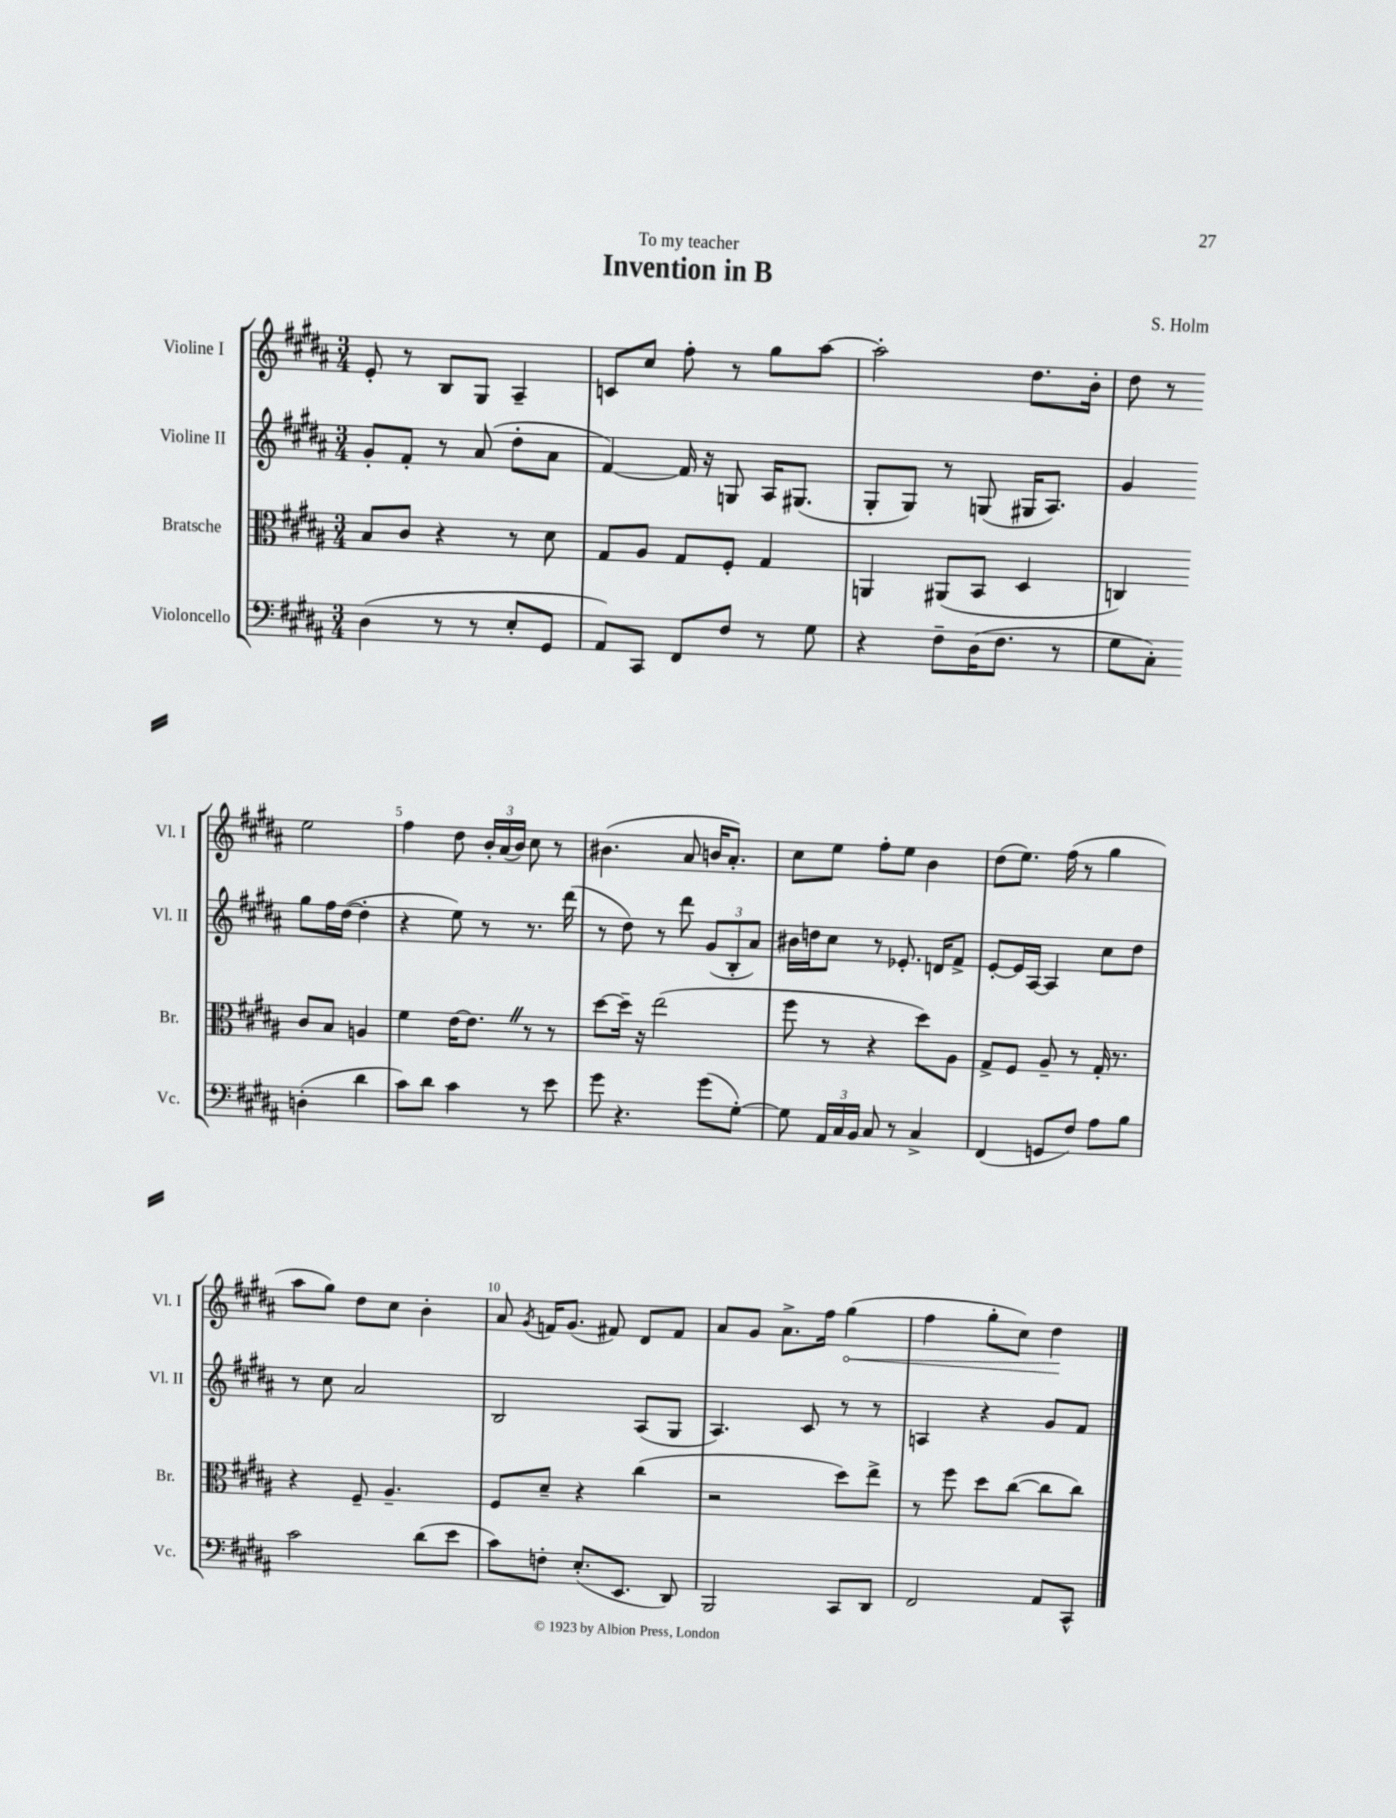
\header { title = "Invention in B" composer = "S. Holm" dedication = "To my teacher" }
<<
\new StaffGroup <<
\new Staff = "s0" \with { instrumentName = "Violine I" shortInstrumentName = "Vl. I" } {
    \clef treble \key b \major \numericTimeSignature \time 3/4
    \autoBeamOff e'8-. r8 b8[ gis8] ais4-- |
    c'8[ cis''8] fis''8-. r8 gis''8[ ais''8]~ |
    ais''2-. dis''8.[ b'16]-. |
    dis''8 r8 e''2 |
    fis''4 dis''8 \tuplet 3/2 { b'16[-. ais'16( b'16]) } cis''8 r8 |
    bis'4.( ais'8 b'16[ ais'8.]-.) |
    cis''8[ e''8] fis''8[-. e''8] b'4 |
    dis''8[( e''8.]) fis''16( r8 gis''4 |
    ais''8[ gis''8]) dis''8[ cis''8] b'4-. |
    ais'8 \acciaccatura { gis'8 } f'16[ gis'8.]( fis'8) dis'8[ fis'8] |
    ais'8[ gis'8] ais'8.[-> fis''16] \once \override Hairpin.circled-tip = ##t gis''4\<( |
    fis''4 gis''8[-. cis''8]) dis''4\! \bar "|." |
}
\new Staff = "s1" \with { instrumentName = "Violine II" shortInstrumentName = "Vl. II" } {
    \clef treble \key b \major \numericTimeSignature \time 3/4
    \autoBeamOff gis'8[-. fis'8]-. r8 ais'8( dis''8[-. ais'8] |
    fis'4~) fis'16 r16 g8 ais16[ gis8.]( |
    gis8[-. gis8]) r8 g8( gis16[ ais8.]) |
    gis'4 gis''8[ fis''16 dis''16]~( dis''4-. |
    r4 e''8) r8 r8. dis'''16( |
    r8 dis''8) r8 dis'''8 \tuplet 3/2 { gis'8[( b8-. ais'8]) } |
    bis'16[ d''16 cis''8] r8 ees'8.-. d'16[ fis'8]-> |
    e'8[~-. e'16 ais16]~ ais4 cis''8[ dis''8] |
    r8 cis''8 ais'2 |
    b2 ais8[( gis8] |
    ais4.) cis'8 r8 r8 |
    a4 r4 gis'8[ fis'8] \bar "|." |
}
\new Staff = "s2" \with { instrumentName = "Bratsche" shortInstrumentName = "Br." } {
    \clef alto \key b \major \numericTimeSignature \time 3/4
    \autoBeamOff b8[ cis'8] r4 r8 dis'8 |
    gis8[ ais8] gis8[ fis8]-. gis4 |
    a,4 ais,8[( b,8] dis4 |
    c4) cis'8[ b8] a4 |
    fis'4 e'16[~ e'8.] \once \override BreathingSign.text = \markup { \musicglyph "scripts.caesura.straight" } \breathe r8 r8 |
    dis''8[~ dis''16]-- r16 e''2( |
    fis''8 r8 r4 dis''8[) ais8] |
    gis8[-> fis8] ais8-- r8 gis16-. r8. |
    r4 fis8-- ais4.-- |
    fis8[ dis'8]-- r4 cis''4( |
    r2 dis''8[) e''8]-> |
    r8 fis''8 dis''8[ cis''8]~( cis''8[ cis''8]) \bar "|." |
}
\new Staff = "s3" \with { instrumentName = "Violoncello" shortInstrumentName = "Vc." } {
    \clef bass \key b \major \numericTimeSignature \time 3/4
    \autoBeamOff dis4( r8 r8 e8[-. gis,8] |
    ais,8[) cis,8] fis,8[ fis8] r8 gis8 |
    r4 fis8[-- dis16( fis8.] r8 |
    gis8[ cis8]-.) d4-.( dis'4 |
    cis'8[) dis'8] cis'4 r8 e'8 |
    gis'8 r4. gis'8[( gis8]~-.) |
    gis8 \tuplet 3/2 { ais,16[ cis16 b,16] } cis8 r8 cis4-> |
    fis,4( g,8[ fis8]) ais8[ b8] |
    cis'2 dis'8[( e'8] |
    cis'8[) f8]-. e8.[-.( e,8.] dis,8) |
    b,,2 cis,8[ dis,8] |
    fis,2 ais,8[ cis,8]-^ \bar "|." |
}
>>
>>
\layout { \context { \Score \override BarNumber.break-visibility = ##(#f #t #t) barNumberVisibility = #(every-nth-bar-number-visible 5) } }
